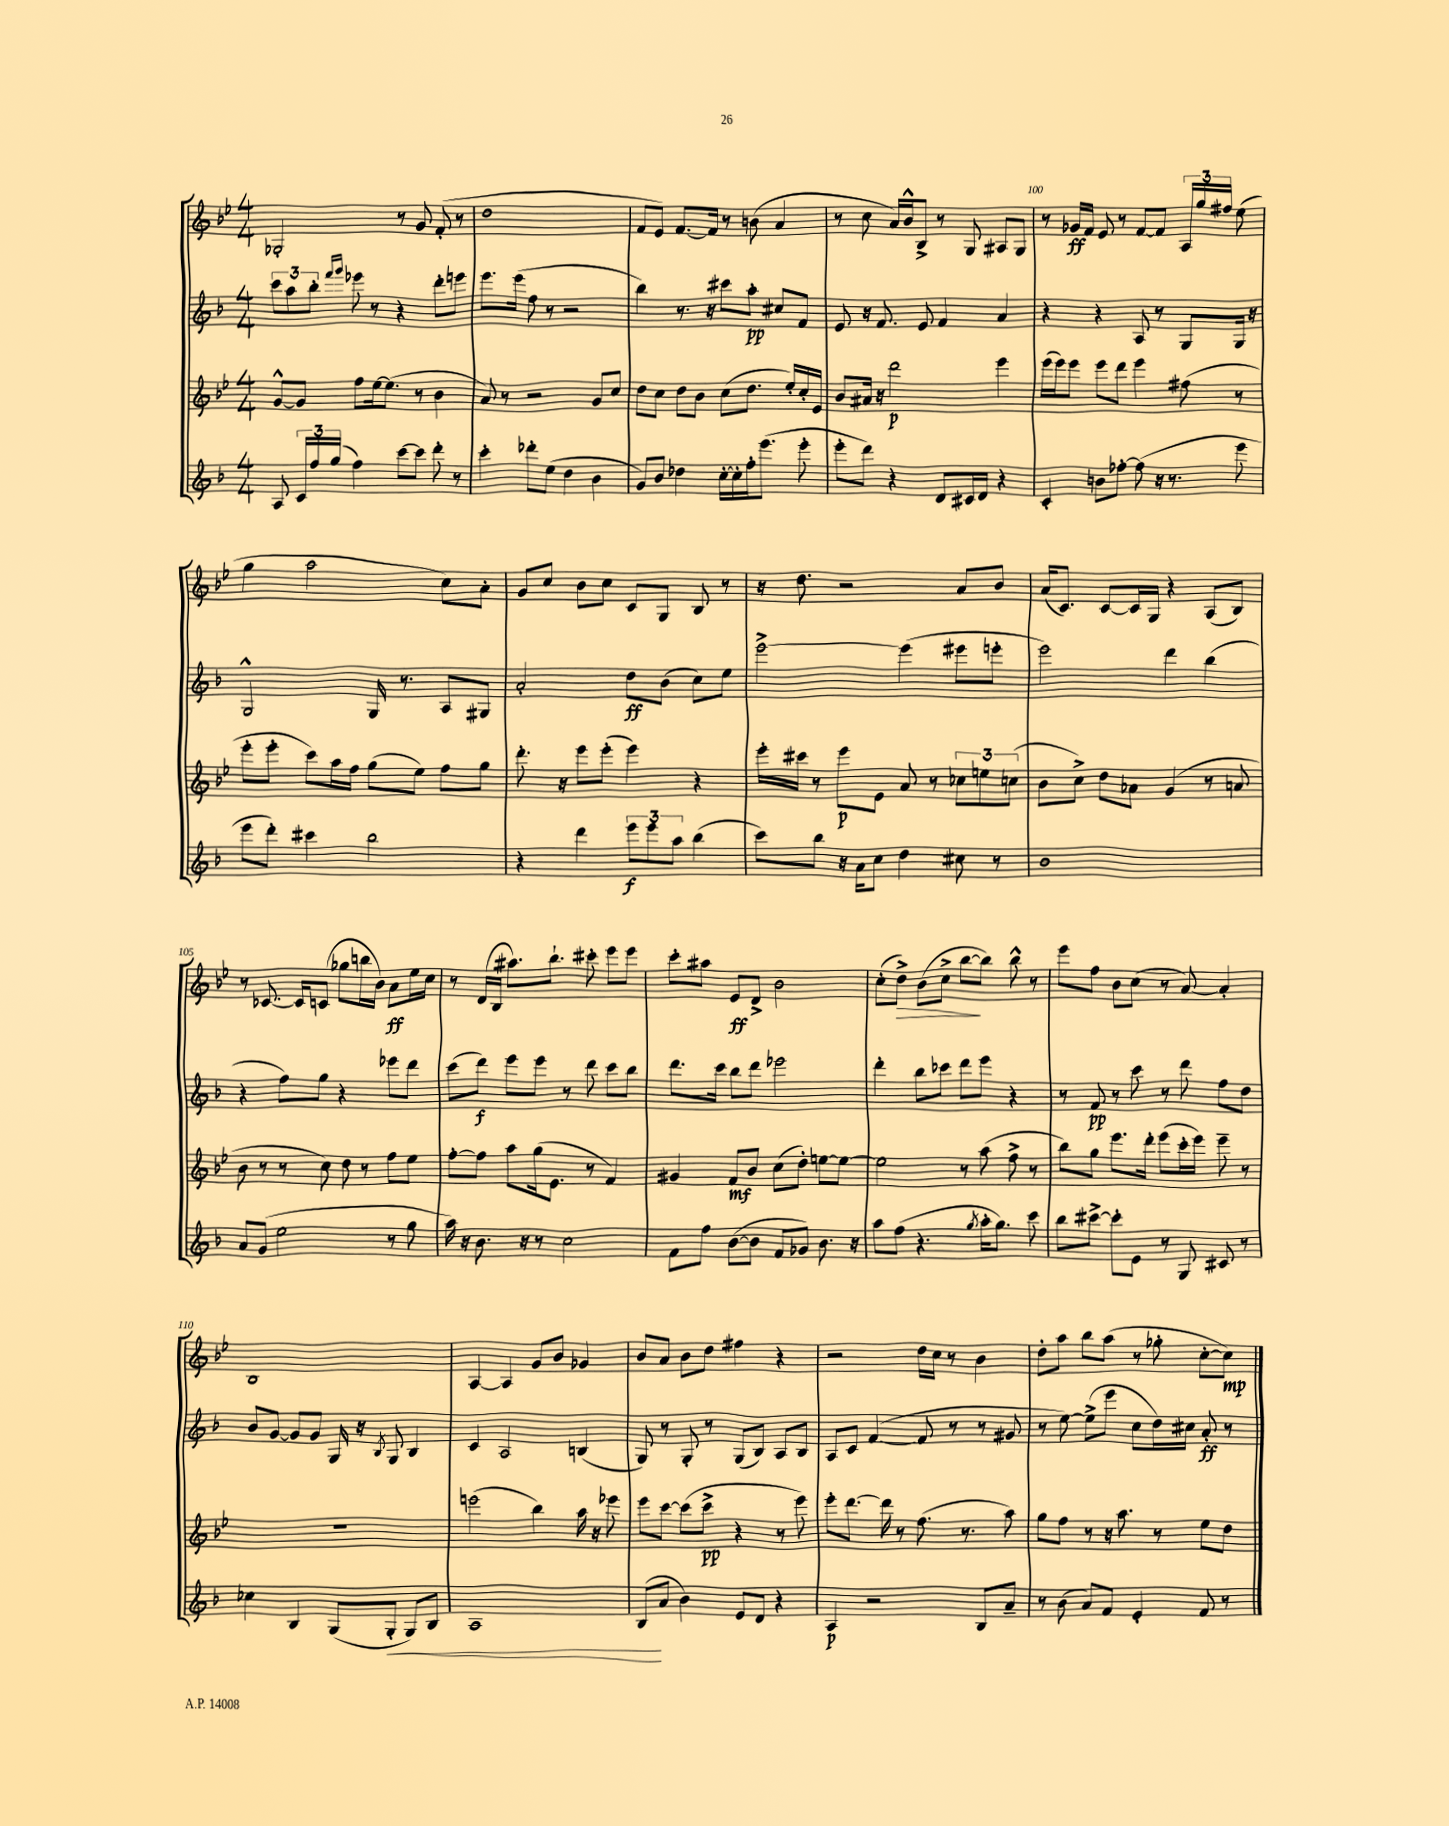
<<
\new StaffGroup <<
\new Staff = "s0" {
    \clef treble \key bes \major \numericTimeSignature \time 4/4
    \autoBeamOff ges2-. r8 g'8 f'8-.( r8 |
    d''1 |
    f'8[ ees'8]) f'8.[~ f'16] r8 b'8( a'4 |
    r8 c''8 a'16[) bes'16-^ bes8]-> r8 g8 ais8[ g8] |
    r8 ges'16[\ff f'16] ees'8 r8 f'8[~ f'8] \tuplet 3/2 { a16[ g''16 fis''16] } ees''8( |
    g''4 a''2 c''8[) a'8]-. |
    g'8[ c''8] bes'8[ c''8] c'8[ g8] bes8 r8 |
    r16 d''8. r2 a'8[ bes'8] |
    a'16[( c'8.]) c'8[~ c'16 g16] r4 a8[( bes8]) |
    r8 ces'8.~ ces'16[ c'8]( ges''8[ b''16 bes'16]) a'8[\ff ees''16 c''16] |
    r8 d'16[( bes16] ais''8.[) bes''8.]-! cis'''8-. ees'''8[ ees'''8] |
    c'''8[-. ais''8] ees'8[\ff d'8]-> bes'2 |
    c''8[-.( d''8]->\>) bes'8[( c''8]-> bes''8[~\! bes''8]) bes''8-^ r8 |
    ees'''8[ f''8] bes'8[ c''8]( r8 a'8~) a'4-. |
    bes1 |
    a4~ a4 g'8[ bes'8] ges'4 |
    bes'8[ a'8] bes'8[ d''8] fis''4 r4 |
    r2 d''16[ c''16] r8 bes'4 |
    d''8[-. a''8] bes''8[ a''8]( r8 ges''8-. c''8[~-. c''8]\mp) \bar "|." |
}
\new Staff = "s1" {
    \clef treble \key f \major \numericTimeSignature \time 4/4
    \autoBeamOff \tuplet 3/2 { c'''8[ a''8 bes''8]-. } \grace { f'''16[ g'''16] } ees'''8 r8 r4 d'''8[-. e'''8] |
    e'''8.[ e'''16]( f''8 r8 r2 |
    bes''4) r8. r16 cis'''8[ a''8]-.\pp cis''8[ f'8] |
    e'8 r16 f'8. e'8 f'4 a'4 |
    r4 r4 a8 r8 g8[ g16] r16 |
    g2-^ g16 r8. a8[ gis8] |
    a'2-. d''8[\ff bes'8]( c''8[) e''8] |
    e'''2~-> e'''4( eis'''8[ e'''8]-. |
    e'''2) d'''4 bes''4( |
    r4 f''8[) g''8] r4 ees'''8[ d'''8] |
    c'''8[( d'''8]\f) e'''8[ e'''8] r8 d'''8 c'''8[ bes''8] |
    d'''8.[ c'''16] bes''8[ d'''8] ees'''2 |
    d'''4-. bes''8[ ces'''8] d'''8[ e'''8] r4 |
    r8 f'8\pp r8 c'''8 r8 d'''8 f''8[ d''8] |
    bes'8[ g'8]~ g'8[ g'8] g16 r16 \acciaccatura { bes8 } g8 bes4 |
    c'4 a2 b4( |
    g8) r8 g8-. r8 g8[( bes8]) a8[ bes8] |
    a8[ c'8] f'4~( f'8 r8 r8 gis'8 |
    r8 e''8~) e''8[->( e'''8] c''8[ d''16) cis''16] a'8-.\ff r8 \bar "|." |
}
\new Staff = "s2" {
    \clef treble \key bes \major \numericTimeSignature \time 4/4
    \autoBeamOff g'8[~-^ g'8] f''8[ ees''16~ ees''8.]( r8 bes'4 |
    a'8) r8 r2 g'8[ c''8] |
    d''8[ c''8] d''8[ bes'8] c''8[( d''8.] ees''16[-.) c''16-. ees'16] |
    bes'8[ ais'16] r16 d'''2\p ees'''4 |
    ees'''16[( ees'''16) ees'''8] ees'''8[ d'''8] ees'''4 fis''8( r8 |
    ees'''8[-. ees'''8]-. c'''8[) a''16 f''16] g''8[( ees''8]) f''8[ g''8] |
    d'''8.-. r16 ees'''8[ ees'''8]-.( ees'''4) r4 |
    ees'''16[-. cis'''16] r8 ees'''8[\p ees'8] a'8 r8 \tuplet 3/2 { ces''8[ e''8 c''8]( } |
    bes'8[ c''8]->) d''8[ aes'8] g'4( r8 a'8 |
    bes'8 r8 r8 c''8) d''8 r8 f''8[ ees''8] |
    f''8[~-. f''8] a''8[ g''16( ees'8.] r8 f'4) |
    gis'4 f'8[\mf bes'8] c''8[( d''8]-.) e''8[~ e''8]~ |
    e''2 r8 a''8( f''8-> r8 |
    bes''8[) g''8] ees'''8.[ d'''16]-. ees'''8[( c'''16-. ees'''16]) ees'''8-- r8 |
    R1 |
    e'''2( bes''4) a''16 r16 ees'''8 |
    ees'''8[ c'''8]~ c'''8[( c'''8]->\pp r4 r8 ees'''8) |
    ees'''8[-. d'''8.]~ d'''16 r8 f''8.( r8. a''8) |
    g''8[ f''8] r8 r16 a''8. r8 ees''8[ d''8] \bar "|." |
}
\new Staff = "s3" {
    \clef treble \key f \major \numericTimeSignature \time 4/4
    \autoBeamOff a8 \tuplet 3/2 { c'16[ f''16 g''16]( } f''4) c'''8[~ c'''8] d'''8-. r8 |
    c'''4-. des'''8[-. e''8]( d''4 bes'4 |
    g'8[) bes'8] des''4 c''16[~-. c''16-. f''16-. e'''8.]( e'''8-. |
    e'''8[-. d'''8]) r4 d'8[ cis'16 d'16] r4 |
    c'4-. b'8[ fes''8]~-. fes''8( r16 r8. e'''8 |
    e'''8[ d'''8]-.) cis'''4 bes''2 |
    r4 d'''4 \tuplet 3/2 { e'''8[\f e'''8 a''8] } bes''4( |
    c'''8[) bes''8] r16 a'16[ c''8] d''4 cis''8 r8 |
    bes'1 |
    a'8[ g'8]( e''2 r8 g''8 |
    a''16) r16 bes'8. r16 r8 c''2 |
    f'8[ f''8] bes'8[~( bes'8] f'8[ ges'8]) bes'8. r16 |
    a''8[ f''8]( r4. \acciaccatura { g''8 } a''16[-. g''8.]) c'''8 |
    bes''8[ cis'''8]~-> cis'''8[-. e'8] r8 g8 cis'8 r8 |
    ces''4 bes4 g8[( g8]-.\< g8[) bes8] |
    a1 |
    bes8[\!( a'8] bes'4) e'8[ d'8] r4 |
    a4\p r2 bes8[ a'8]-- |
    r8 bes'8( a'8[) f'8] e'4-. f'8 r8 \bar "|." |
}
>>
>>
\layout { \context { \Score currentBarNumber = #96 \override BarNumber.break-visibility = ##(#f #t #t) barNumberVisibility = #(every-nth-bar-number-visible 5) } }
